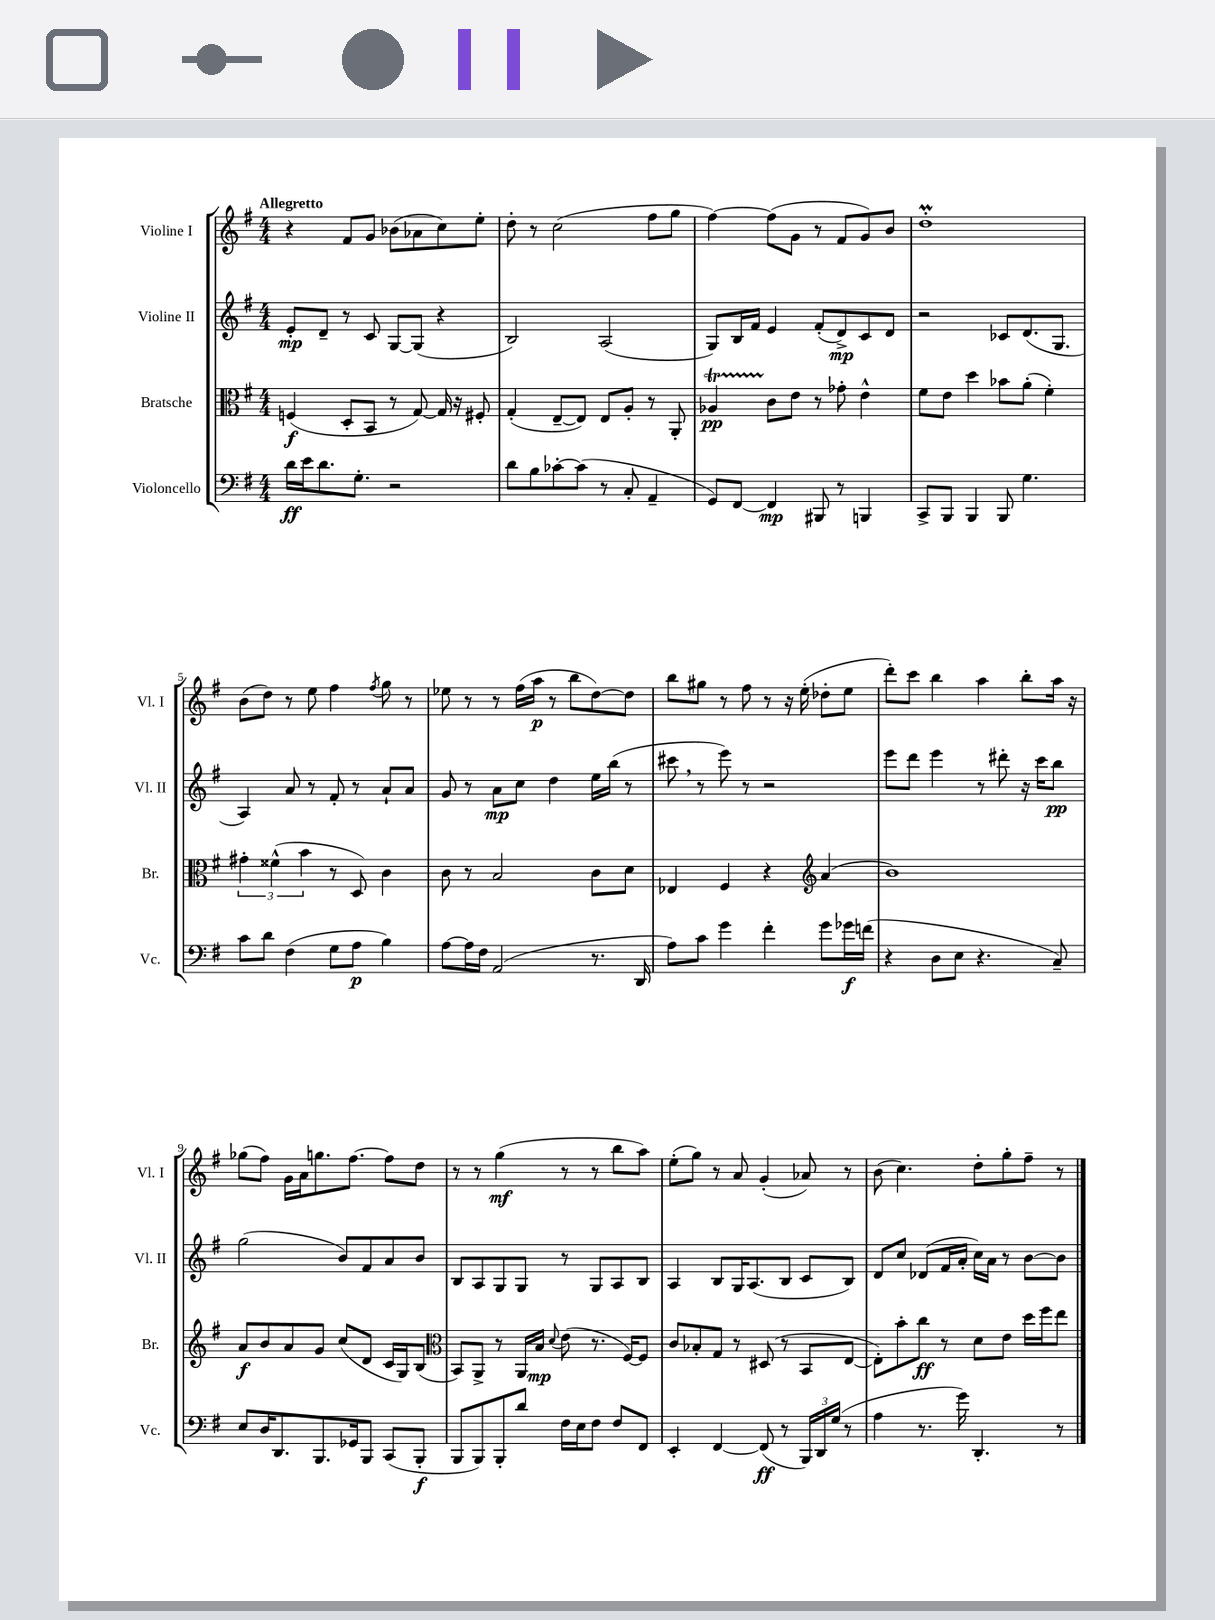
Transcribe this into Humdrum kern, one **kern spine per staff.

**kern	**kern	**kern	**kern
*staff4	*staff3	*staff2	*staff1
*clefF4	*clefC3	*clefG2	*clefG2
*k[f#]	*k[f#]	*k[f#]	*k[f#]
*M4/4	*M4/4	*M4/4	*M4/4
16d\LL	(4F/	8e'/L	4r
16e\J	.	.	.
8.d\	.	8d~/J	.
.	8D'/L	8r	8f#/L
8.G'\J	.	.	.
.	8BB/J	8c/	8g/J
2r	8r	[8G/L	(8b-\L
.	[8G/)	(8G/]J	8a-\
.	16G/]	4r	8cc\)
.	16r	.	.
.	8F#'/	.	8ee'\J
=	=	=	=
8d\L	(4G'/	2B/)	8dd'\
8B\	.	.	8r
[8c-'\	[8E~/L	.	(2cc\
(8c-\]J	8E/]J)	.	.
8r	8E/L	(2A/	.
8C'/	8A'/J	.	.
4AA~/	8r	.	8ff#\L
.	8AA'/	.	8gg\J
=	=	=	=
8GG/L)	4A-/	8G/L)	[4ff#\)
[8FF#/J	.	16B/L	.
.	.	16f#/JJ	.
4FF#/]	8c\L	4e/	(8ff#\]L
.	8e\J	.	8g\J
8BBB#/	8r	(8f#'/L	8r
8r	8g-'\	8d^/)	8f#/L
4BBB/	4e^^\	8c/	8g/)
.	.	8d/J	8b/J
=	=	=	=
8CC^/L	8f#\L	2r	1dd'
8BBB/J	8e\J	.	.
4BBB/	4dd\	.	.
8BBB/	8b-\L	8c-/L	.
4.G\	(8a'\J	(8.d/	.
.	4f#'\)	.	.
.	.	8.G/J	.
=	=	=	=
8c\L	6g#'\	4A/)	(8b\L
8d\J	.	.	8dd\J)
.	(6f##^^\	.	.
(4F#\	.	8a/	8r
.	6b\	.	.
.	.	8r	8ee\
8G\L	8r	8f#'/	4ff#\
8A\J	8D/)	8r	.
.	.	.	8qff#/
4B\)	4c\	8a`/L	8gg\
.	.	8a/J	8r
=	=	=	=
[8A\L	8c\	8g/	8ee-\
16A\]L	8r	8r	8r
16F#\JJ	.	.	.
(2AA/	2B/	8a\L	8r
.	.	8cc\J	(16ff#\LL
.	.	.	16aa\JJ
.	.	4dd\	8r
.	.	.	8bb\L
8.r	8c\L	16ee\LL	[8dd\)
.	.	(16bb\JJ	.
.	8d\J	8r	8dd\]J
16DD/	.	.	.
=	=	=	=
8A\L)	4E-/	8ccc#\	8bb\L
8c\J	.	8r	8gg#\J
4g\	4F#/	8eee\)	8r
.	.	8r	8ff#\
4f#'\	4r	2r	8r
.	.	.	16r
.	.	.	(16ee'\
*	*clefG2	*	*
8g\L	(4a/	.	8dd-'\L
16g-\L	.	.	8ee\J
(16f\JJ	.	.	.
=	=	=	=
4r	1b)	8eee\L	8ddd'\L)
.	.	8ddd\J	8ccc\J
8D\L	.	4eee\	4bb\
8E\J	.	.	.
4.r	.	8r	4aa\
.	.	8ddd#'\	.
.	.	16r	8bb'\L
.	.	16ccc\LK	.
8C~/)	.	8bb\J	16aa\Jk
.	.	.	16r
=	=	=	=
8E/L	8a/L	(2gg\	(8gg-\L
16D/K	8b/	.	8ff#\J)
8.DD/	.	.	.
.	8a/	.	16g\LL
.	.	.	16a\J
8.BBB/	8g/J	.	8.gg\
.	(8cc/L	8b/L)	.
16GG-/k	.	.	[8.ff#\J
8BBB/J	8d/J	8f#/	.
(8CC/L	16c/LL	8a/	8ff#\]L
.	16G/J)	.	.
8BBB'/J	(8B/J	8b/J	8dd\J
=	=	=	=
*	*clefC3	*	*
8BBB/L	8BB/L)	8B/L	8r
8BBB/)	8AA^/J	8A/	8r
8BBB'/	8r	8G/	(4gg\
8d/J	16AA/LL	8G/J	.
.	16B/JJ	.	.
.	8qqd/	.	.
16F#\LL	(8e\	8r	8r
16E\J	.	.	.
8F#\J	8.r	8G/L	8r
8F#/L	.	8A/	8bb\L
.	[16F#/LK)	.	.
8FF#/J	8F#/]J	8B/J	8aa\J)
=	=	=	=
4EE'/	8c/L	4A/	(8ee'\L
.	8B-'/	.	8gg\J)
[4FF#/	8G/J	8B/L	8r
.	8r	16G/K	8a/
.	.	(8.A/	.
(8FF#/]	(8D#/	.	(4g'/
8r	8r	8B/J	.
24BBB/LL)	8BB/L	8c/L	8a-/)
24DD/	.	.	.
(24G/JJ	.	.	.
8r	[8E/J	8B/J)	8r
=	=	=	=
4A\	8E'\]L)	8d/L	(8b\
.	8b'\	8cc/J	4.cc\)
8.r	8cc\J	(8d-/L	.
.	8r	16f#/L	.
16g\)	.	16a'/JJ	.
4.DD'/	8d\L	16cc\LL)	8dd'\L
.	.	16a\JJ	.
.	8e\J	8r	8gg'\
.	16dd\LL	[8b\L	8ff#~\J
.	16ff#\J	.	.
8r	8ee\J	8b\]J	8r
==	==	==	==
*-	*-	*-	*-
